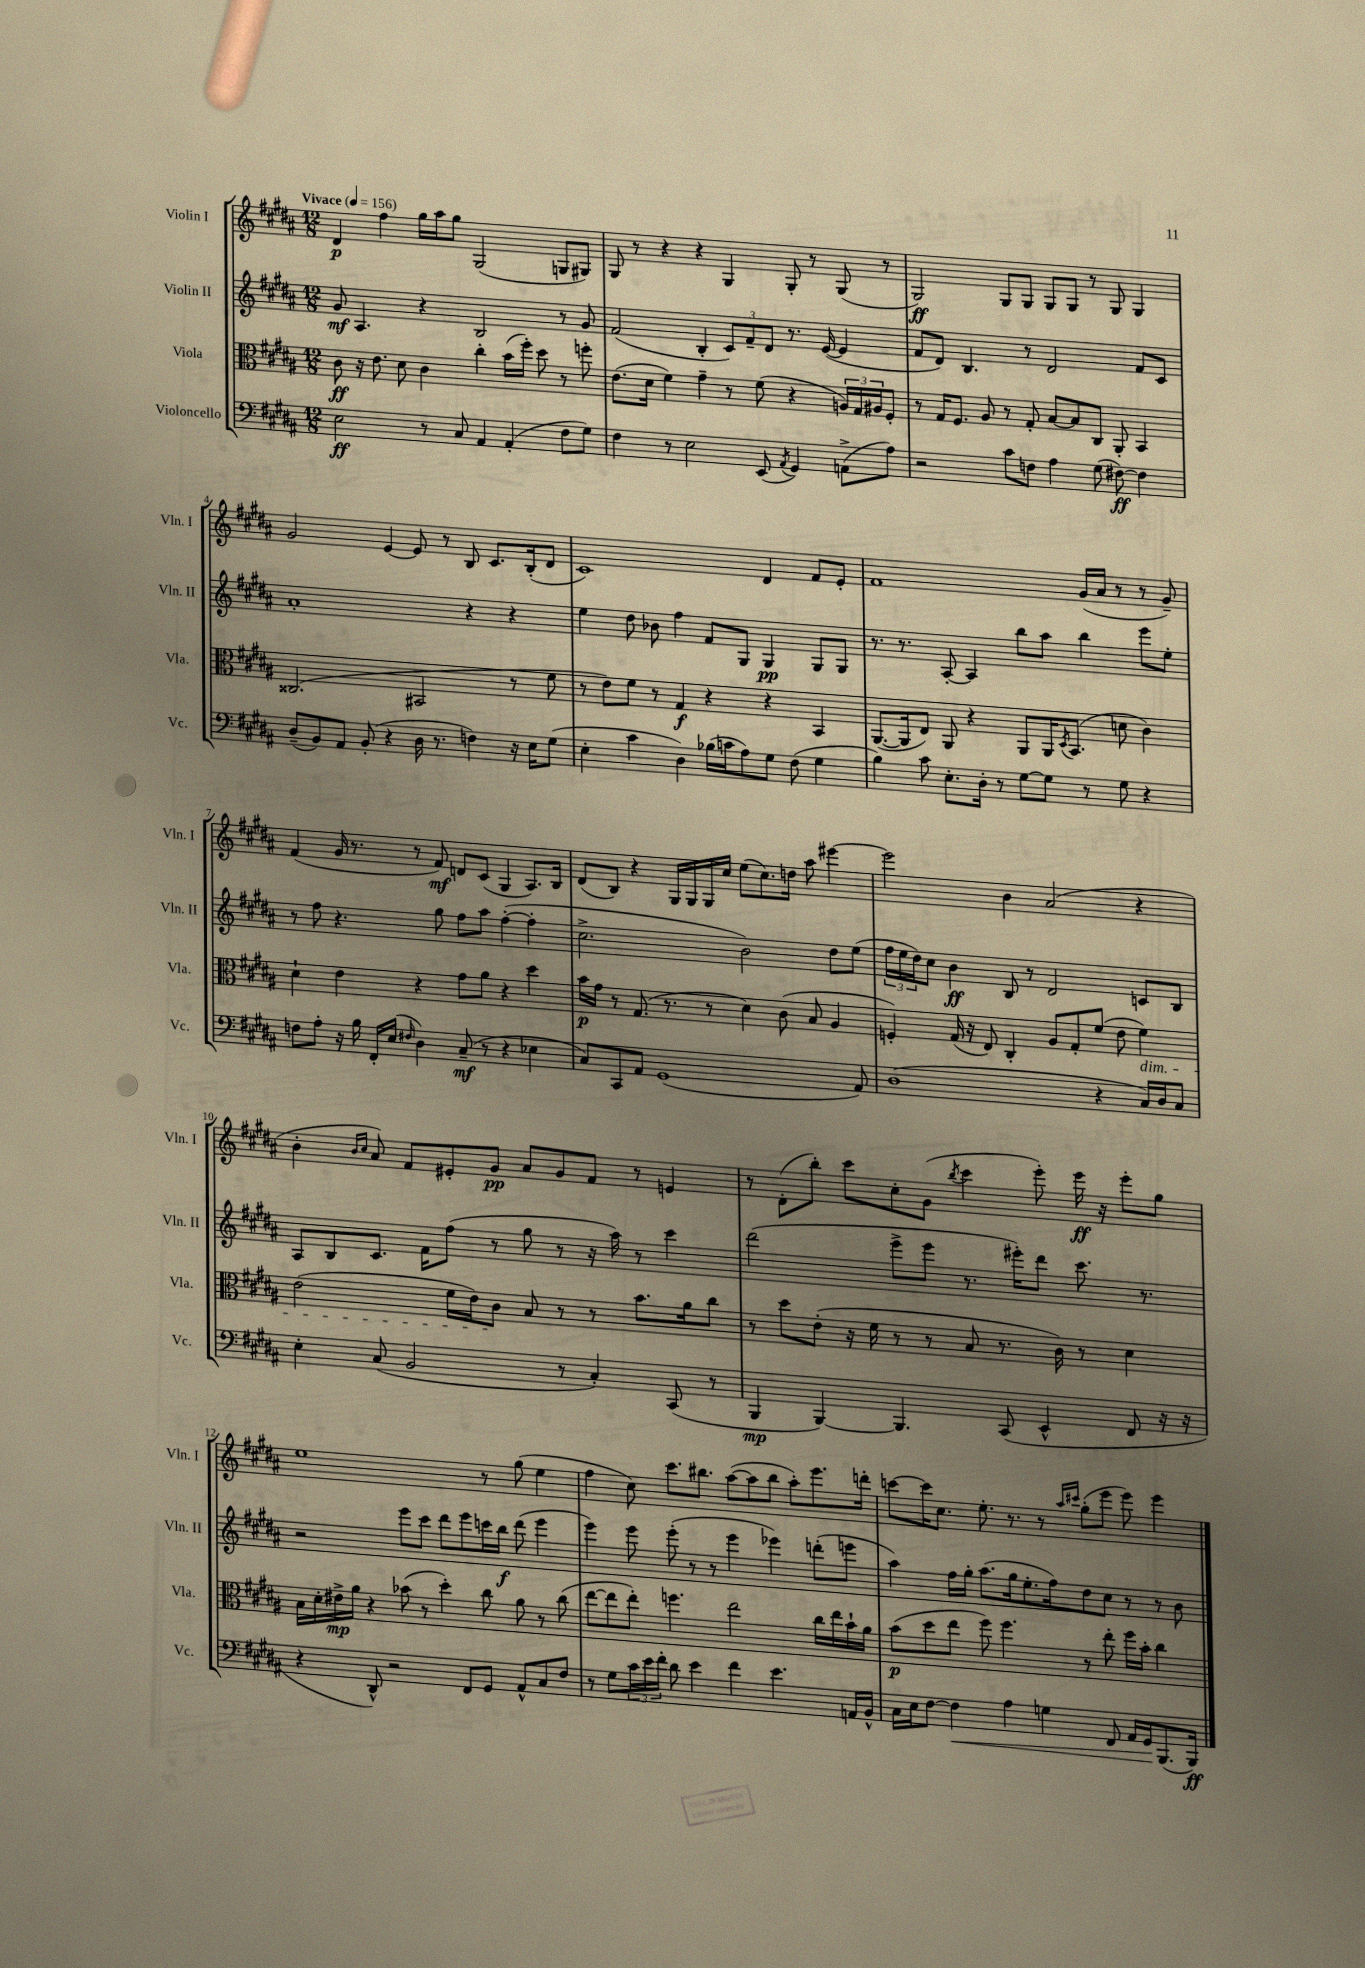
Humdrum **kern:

**kern	**kern	**kern	**kern
*staff4	*staff3	*staff2	*staff1
*clefF4	*clefC3	*clefG2	*clefG2
*k[f#c#g#d#a#]	*k[f#c#g#d#a#]	*k[f#c#g#d#a#]	*k[f#c#g#d#a#]
*M12/8	*M12/8	*M12/8	*M12/8
*MM156	*MM156	*MM156	*MM156
2E\	8c#\	8g#/	4d#/
.	16r	4.A#/	.
.	8.e\	.	.
.	.	.	4ff#\
.	8d#\	.	.
8r	4c#\	4r	16gg#\LL
.	.	.	16aa#\J
8C#/	.	.	8gg#\J
4AA#/	4cc#'\	2B/	(2G#/
(4AA#'/	(16b\LL	.	.
.	16ff#'\JJ)	.	.
.	8dd#\	.	.
8F#\L	8r	8r	8G/L
8G#\J)	8ff'\	8g#/	8G#/J)
=	=	=	=
4F#\	(8.e\L	(2f#/	8G#/
.	.	.	8r
.	16d#\Jk	.	.
8r	4f#\)	.	4r
2E\	.	.	.
.	4g#~\	4B'/	4r
.	8r	12c#/L)	4G#/
.	.	12f#~/	.
(8EE/	(8f#\	.	.
.	.	12d#/J	.
8qAA#/	.	.	.
4GG#/)	4r	8.r	8G#'/
.	.	.	8r
.	.	([16e/	.
(8AA^\L	24A/LL)	4e/]	(8G#/
.	24G#/	.	.
.	24A#/J	.	.
8A#\J)	8F#'/J	.	8r
=	=	=	=
2r	8r	8f#/L	2G#/)
.	16G#/LK	8d#/J)	.
.	8.F#/J	.	.
.	.	4.B/	.
.	8A#/	.	.
8c#\L	8r	.	8G#/L
8F\J	8G#'/	8r	8G#/J
4A#\	[8B/L	2d#/	8G#/L
.	8B/]	.	8G#/J
(8G#\	8C#/J	.	8r
[8F#\)	8AA#'/	.	8G#/
4F#\]	4BB/	8f#/L	4G#/
.	.	8c#/J	.
=	=	=	=
(8D#~/L	(2.C##/	1a#'	2g#/
8BB/)	.	.	.
8AA#/J	.	.	.
(8BB'/	.	.	.
4r	.	.	[4e/
16D#\	2BB#/	.	8e/]
8.r	.	.	.
.	.	.	8r
4F\)	.	4r	8B/
.	.	.	8.c#/L
16r	8r	4r	.
16E\LK	.	.	(16B'/k
(8G#\J	8f#\	.	8d#/J
=	=	=	=
4E'\	8r	4ee\	1c#)
.	8e\L)	.	.
4c#\	8f#\J	8dd#\	.
.	8r	8b-\	.
4D#\)	4G#/	4ff#\	.
(16B-\LL	4r	8f#/L	.
16c\J	.	.	.
8A#\)	.	8G#/J	.
8G#\J	4r	4G#/	4d#/
(8F#\	.	.	.
4G#\	4BB/	8G#/L	8f#/L
.	.	8G#/J	8e'/J
=	=	=	=
4B\)	([8.AA#/L	8.r	1f#
.	16AA#/]k	8.r	.
8c#\	8E/J)	.	.
8.E'\L	8AA#/	[8A#'/	.
.	4r	4A#/]	.
16D#'\Jk	.	.	.
8r	.	.	.
[8G#\L	8AA#/L	8bb\L	.
8G#\]J	16AA#/K	8aa#\J	.
.	8qD#/	.	.
.	(8.BB/J	.	.
8r	.	4bb\	(16g#/LL
.	.	.	16a#/JJ
8G#\	8d\	.	8r
4r	4c#\)	8eee\L	8r
.	.	8ee'\J	8g#~/)
=	=	=	=
8F\L	4d#`\	8r	(4f#/
8A#'\J	.	8ff#\	.
16r	4e\	4.r	16g#/
16B\	.	.	8.r
16FF#'/LL	.	.	.
(16E/JJ	.	.	.
16qqF#/	.	.	.
4D#\)	4r	.	8r
.	.	8gg#\	8f#/)
(8C#~/	8g#\L	8ff#\L	8d/L
8r	8a#\J	8aa#\J	(8c#/J
4r	4r	([4ff#'\	4G#/
4E-\	4dd#\	4ff#'\]	8.A#/L)
.	.	.	16B/Jk
=	=	=	=
8C#/L)	16b\LL	2.cc#^\	(8d#/L
.	16g#\JJ	.	.
8CC#/	8r	.	8B/J)
8AA#/J	(8.G#/	.	4r
(1GG#	.	.	.
.	8.r	.	.
.	.	.	16G#/LL
.	.	.	16G#/
.	8r	.	16G#/
.	.	.	16cc#/JJ
.	4d#\)	2b\)	(8ee\L
.	.	.	8.cc#\)
.	(8c#\	.	.
.	.	.	16dd\Jk
.	8B/	.	8aa#\
.	4A#/	8dd#\L	[4eee#\
8AA#/)	.	(8ee\J	.
=	=	=	=
(1D#	4F'/)	24ff#\LL	2eee#\]
.	.	24ee\	.
.	.	24dd#\J)	.
.	.	8cc#\J	.
.	(16G#/	4b\	.
.	16r	.	.
.	8E/)	.	.
.	4C#'/	8B/	4b\
.	.	8r	.
.	8A#/L	2d#/	(2a#/
.	8G#'/	.	.
4r	(8f#/J	.	.
.	8e\	.	.
16C#/LL)	4f#\)	8c/L	4r
16D#/J	.	.	.
8C#/J	.	8B/J	.
=	=	=	=
4E'\	(2e\	8A#/L	4b'\
.	.	8B/	.
.	.	.	16qqb/LL
.	.	.	16qqcc#/JJ
(8C#/	.	8.c#/J	8a#/)
2BB/	.	.	8f#/L
.	.	16f#\LK	.
.	16f#\LL	(8ff#\J	8e#'/
.	16e\J)	.	.
.	8c#\J	8r	8g#/J
.	8B/	8gg#\	8a#/L
8r	8r	8r	8g#/
4C#'/)	8r	16r	8f#/J
.	.	16aa#\)	.
.	8.b\L	8r	8r
(8CC#/	.	4ccc#\	4e/
.	16a#\k	.	.
8r	8cc#\J	.	.
=	=	=	=
4BBB/	8r	(2ddd#\	8r
.	8dd#\L	.	(8d#'\L
[4BBB/)	(8e'\J	.	8bb'\J)
.	16r	.	8ccc#\L
.	16f#\	.	.
4.BBB/]	8r	8eee^\L	8cc#'\
.	8r	8eee\J	(8g#\J
.	.	.	8qbb/
.	8B/	8.r	4ccc#\
(8CC#/	8.r	.	.
.	.	16eee#'\LK)	.
4EE^^/	.	8ddd#\J	8eee'\)
.	16c#\)	.	.
.	8r	8.ccc#\	16eee\
.	.	.	16r
8FF#/	4d#\	.	8eee'\L
.	.	8.r	.
16r	.	.	8gg#\J
16r	.	.	.
=	=	=	=
4r	16B\LL	2r	1ee
.	16d#'\	.	.
.	16e#^\	.	.
.	16a#\JJ	.	.
8DD#^^/)	4r	.	.
2r	.	.	.
.	(8b-\	8eee\L	.
.	8r	8ccc#\J	.
.	4dd#'\)	8ddd#\L	.
8FF#/L	.	8eee\	.
8GG#/J	8cc#\	16ccc\L	8r
.	.	16bb\JJ	.
8AA#^^/L	8a#\	(8ddd#\	(8gg#\
8C#/	8r	4eee\	4ee\
8F#/J	(8cc#\	.	.
=	=	=	=
8r	[8ee\L	4eee\)	4ff#\
8G#\L	8ee\]	.	.
24c#\L	8ee'\J)	8eee\	8cc#\)
24e\	.	.	.
24f#'\JJ	.	.	.
8d#\	4.ff\	(8eee'\	8.ccc#\L
4e\	.	8r	.
.	.	.	8.bb#\J
.	.	8r	.
4f#\	2ee\	4eee\	([8aa#\L
.	.	.	8aa#\]
4.e\	.	4eee-\)	8bb#\J
.	.	.	8aa#'\L)
.	16cc#\LL	(8ddd'\L	8.eee\
.	16ee\	.	.
16AA/LL	16b`\	8eee\J	.
16BB^^/JJ	16a#\JJ	.	16ddd'\Jk
=	=	=	=
16C#\LL	(8b\L	4aa#\)	[8ccc\L
16E\J	.	.	.
[8F#\J	8dd#\	.	16ccc\]K
.	.	.	8.cc#\J
4F#\]	8ee\J	16ff#\LL	.
.	.	16gg#'\JJ	.
.	8ff#\)	(8.aa#\L	8.ee'\
4A#\	4.ff#\	.	.
.	.	16gg#\k	8.r
.	.	8.ee'\	.
4G\	.	.	8r
.	.	16ff#\k)	.
.	.	.	16qqaa#/LL
.	.	.	16qqccc#/JJ
.	8r	8dd#\	(8gg#'\L
8FF#/	8ee'\	8cc#\J	8eee\J
16AA#/LL	16ff#\LL	8r	8eee\)
16GG#/J	16b'\JJ	.	.
(8.BBB/	4cc#\	8r	4eee\
.	.	8b\	.
16BBB/Jk)	.	.	.
==	==	==	==
*-	*-	*-	*-
